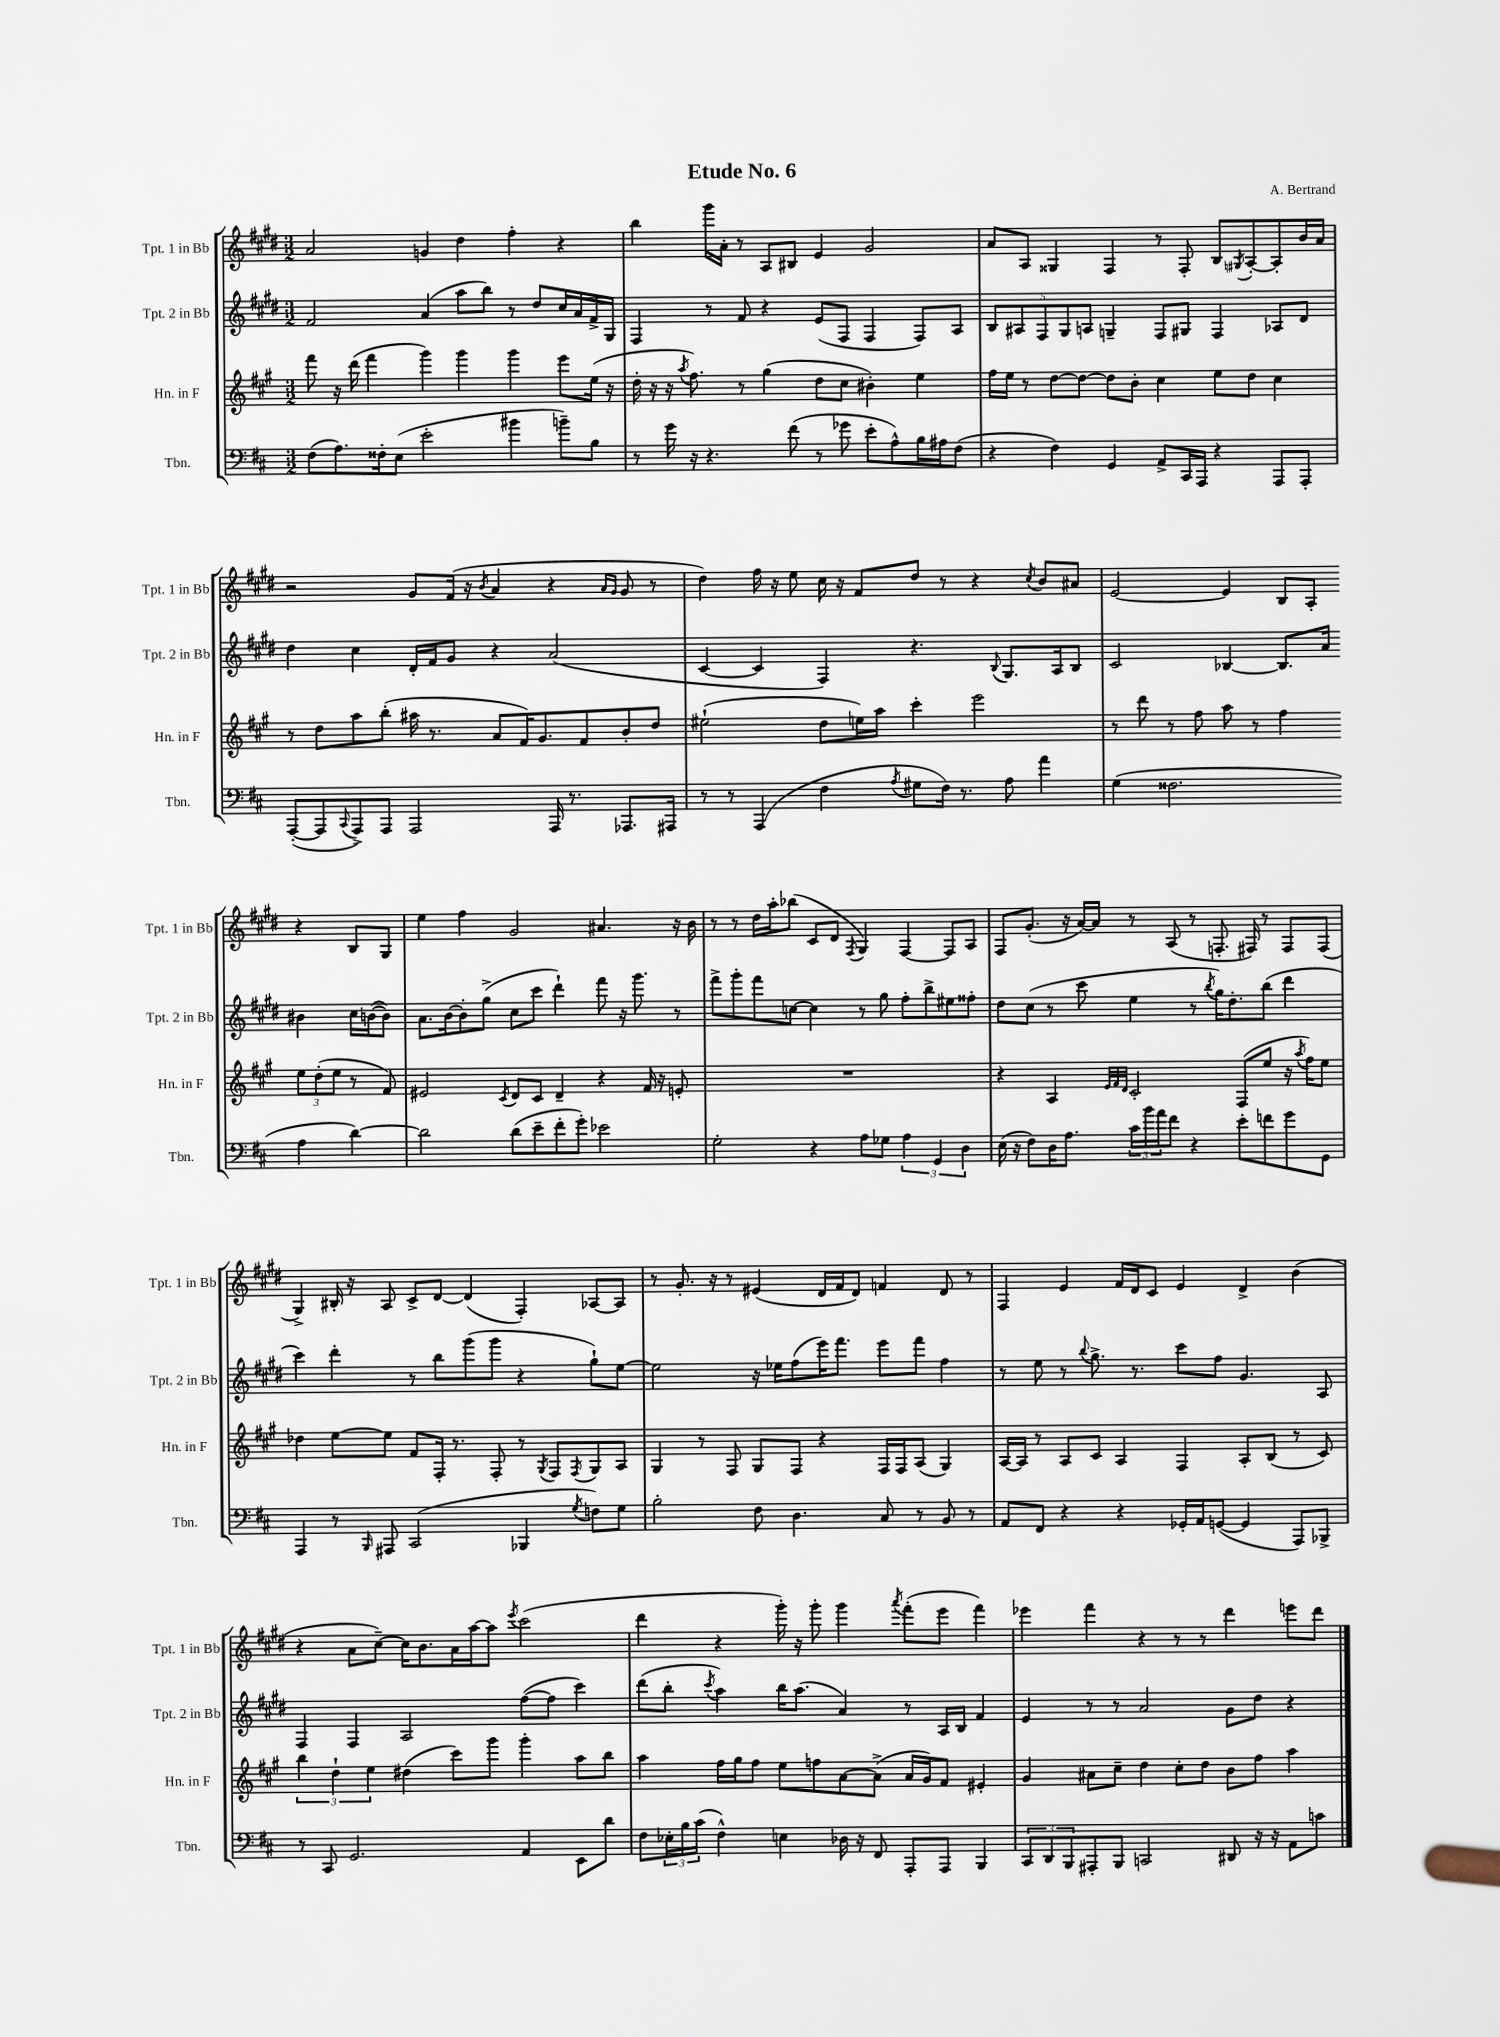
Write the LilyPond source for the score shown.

\header { title = "Etude No. 6" composer = "A. Bertrand" }
<<
\new StaffGroup <<
\new Staff = "s0" \with { instrumentName = "Tpt. 1 in Bb" shortInstrumentName = "Tpt. 1 in Bb" } {
    \clef treble \key e \major \numericTimeSignature \time 3/2
    a'2 g'4 dis''4 fis''4-. r4 |
    b''4 gis'''16 a'16-. r8 a8 bis8 e'4 gis'2 |
    a'8 a8 gisis4 fis4 r8 fis8-. b8 \acciaccatura { gis8 } a8~-. a8-. b'16 a'16 |
    r2 gis'8 fis'16( r16 \acciaccatura { b'8 } a'4 r4 \grace { a'16 gis'16 } gis'8 r8 |
    dis''4) fis''16 r16 e''8 cis''16 r16 fis'8 dis''8 r8 r4 \acciaccatura { cis''8 } b'8 ais'8 |
    e'2~ e'4 b8 a8-. r4 b8 gis8 |
    e''4 fis''4 gis'2 ais'4. r16 b'16 |
    r8 r8 dis''16 a''16-. bes''8( cis'8 dis'8 \acciaccatura { fis8 } gis4) fis4~ fis8 a8 |
    fis8 gis'8.-.( r16 a'16~) a'16 r8 a8( r8 f8.-. fis16) r8 fis8 fis8( |
    gis4->) bis16-. r16 a8 cis'8-> dis'8~ dis'4( fis4-.) aes8~ aes8 |
    r8 gis'8.-. r16 r8 eis'4( dis'16 fis'16 dis'8) f'4 dis'8 r8 |
    fis4 e'4 fis'16 dis'16 cis'8 e'4 dis'4-> b'4( |
    r4 a'8 cis''8~--) cis''16 b'8. a'16 a''16~ a''8 \acciaccatura { e'''8 } cis'''2( |
    dis'''4 r4 gis'''16-.) r16 gis'''8-. gis'''4 \acciaccatura { a'''8 } fis'''8-.( e'''8 fis'''4) |
    ees'''4 fis'''4 r4 r8 r8 dis'''4 e'''8 dis'''8 \bar "|." |
}
\new Staff = "s1" \with { instrumentName = "Tpt. 2 in Bb" shortInstrumentName = "Tpt. 2 in Bb" } {
    \clef treble \key e \major \numericTimeSignature \time 3/2
    fis'2 a'4( a''8 b''8) r8 dis''8 cis''16 a'16 fis'16-> gis16 |
    fis4 r8 fis'8 r4 e'8( fis8 fis4 fis8) a8 |
    \tuplet 5/4 { b8 ais8 fis8 gis8 a8 } g4-- fis8 gis8 fis4 aes8 dis'8 |
    dis''4 cis''4 dis'16-. fis'16 gis'8 r4 a'2( |
    cis'4~ cis'4 fis4) r4. \appoggiatura { b8 } gis8. a16 b8 |
    cis'2 bes4~ bes8. a'16 bis'4 cis''16 b'16~( b'8) |
    a'8. b'16~ b'8-. gis''8->( cis''8 cis'''8 dis'''4-!) fis'''8 r16 gis'''8. r8 |
    fis'''8-> gis'''8-. fis'''8 c''8~ c''4 r8 gis''8 fis''8-. b''8-> eis''8 fisis''8-. |
    dis''8 cis''8( r8 cis'''8 e''4 r8 \acciaccatura { b''8 } gis''16) dis''8.-. b''8( dis'''4 |
    cis'''4) dis'''4-. r8 b''8 gis'''8( gis'''8 r4 gis''8-!) e''8~ |
    e''2 r16 ees''16 fis''8( e'''16) fis'''8. e'''8 fis'''8 fis''4 |
    r8 e''8 r8 \appoggiatura { b''8 } gis''8.-> r8. cis'''8 fis''8 gis'4. a8 |
    fis4 fis4 a2 fis''8~( fis''8 cis'''4) |
    dis'''8( b''8-. \acciaccatura { cis'''8 } a''4) b''16 a''8.( a'4) r8 a16 b16 fis'4 |
    e'4 r8 r8 a'2 gis'8 dis''8 r4 \bar "|." |
}
\new Staff = "s2" \with { instrumentName = "Hn. in F" shortInstrumentName = "Hn. in F" } {
    \clef treble \key a \major \numericTimeSignature \time 3/2
    fis'''8 r16 d'''16( fis'''4 gis'''4) gis'''4 gis'''4 e'''8 e''16( r16 |
    d''16-. r16 r16 \acciaccatura { a''8 } fis''8.) r8 gis''4( d''8 cis''8 bis'4-.) e''4 |
    fis''16 e''16 r8 d''8~ d''8~ d''8 b'8-. cis''4 e''8 d''8 cis''4 |
    r8 d''8 a''8 b''8-.( ais''16 r8. a'8 fis'16) gis'8. fis'8 b'8-. d''8 |
    eis''2-!( d''8 e''16) a''16 cis'''4-. e'''2 |
    r8 d'''8 r8 fis''8 a''8 r8 fis''4 \tuplet 3/2 { e''8 d''8-.( e''8 } r8 fis'8) |
    eis'2 \acciaccatura { cis'8 } d'8 cis'8 d'4-- r4 fis'16 r16 e'8-. |
    R1. |
    r4 a4 \grace { e'32 fis'32 d'32 } cis'2-. fis8( e''8 r16 \acciaccatura { a''8 } fis''16) e''8 |
    des''4 e''8~ e''8 fis'8 fis16-. r8. fis8-. r8 \acciaccatura { gis8 } fis8 \acciaccatura { fis8 } gis8 a8 |
    gis4 r8 fis8 gis8 fis8 r4 fis16 fis16 a8( gis4) |
    a16~ a16 r8 a8 cis'8 a4 fis4 a8-. b8( r8 cis'8) |
    \tuplet 3/2 { b''4 d''4-! e''4 } dis''4( cis'''8) gis'''8 gis'''4-. a''8 b''8 |
    a''4 fis''16 gis''16 fis''8 e''8 f''8 a'8~ a'8->( a'16 gis'16) fis'8 eis'4-. |
    gis'4 ais'8 cis''8-- d''4 cis''8-. d''8 b'8 fis''8 a''4 \bar "|." |
}
\new Staff = "s3" \with { instrumentName = "Tbn." shortInstrumentName = "Tbn." } {
    \clef bass \key d \major \numericTimeSignature \time 3/2
    fis8( a8.) fisis16-. e8( e'2-. bis'4 b'8--) b8 |
    r8 g'16 r16 r4. fis'8( r8 ges'8 e'8-. a8-^) b16 ais16 fis8( |
    r4 fis4) g,4 a,8-> cis,16 a,,16 r4 a,,8 a,,8-. |
    a,,8~-.( a,,8 \appoggiatura { cis,8 } a,,8->) a,,8 a,,2 a,,16 r8. aes,,8. ais,,16 |
    r8 r8 a,,4( fis4 \acciaccatura { a8 } gis8 fis16) r8. a8 a'4 |
    g4( fisis2. a4 d'4~) |
    d'2 d'8( e'8-- fis'8-. g'8-.) ees'2 |
    g2-. r4 a8 ges8 \tuplet 3/2 { a4 g,4 d4 } |
    e16( r16 fis8) d16 a8. \tuplet 3/2 { cis'16 b'16 a'16 } fis'8 r4 e'8-. f'8 g'8 g,8 |
    a,,4 r8 \grace { b,,16 } ais,,8 cis,2( bes,,4 \acciaccatura { g8 } f8) g8 |
    b2-. fis8 d4. cis8 r8 b,8 r8 |
    a,8 fis,8 r4 r4 ges,16-. a,16 g,8~( g,4 a,,8) bes,,8-> |
    r8 cis,8 g,2. a,4 e,8 d'8 |
    fis8 \tuplet 3/2 { ees16-. b16 cis'16( } fis4-^) e4 des16 r16 fis,8 a,,8-. a,,8 b,,4 |
    \tuplet 3/2 { cis,8 d,8 b,,8 } ais,,8-. b,,8 c,2 dis,8 r16 r16 a,8 c'8 \bar "|." |
}
>>
>>
\layout { \context { \Score \remove "Bar_number_engraver" } }
